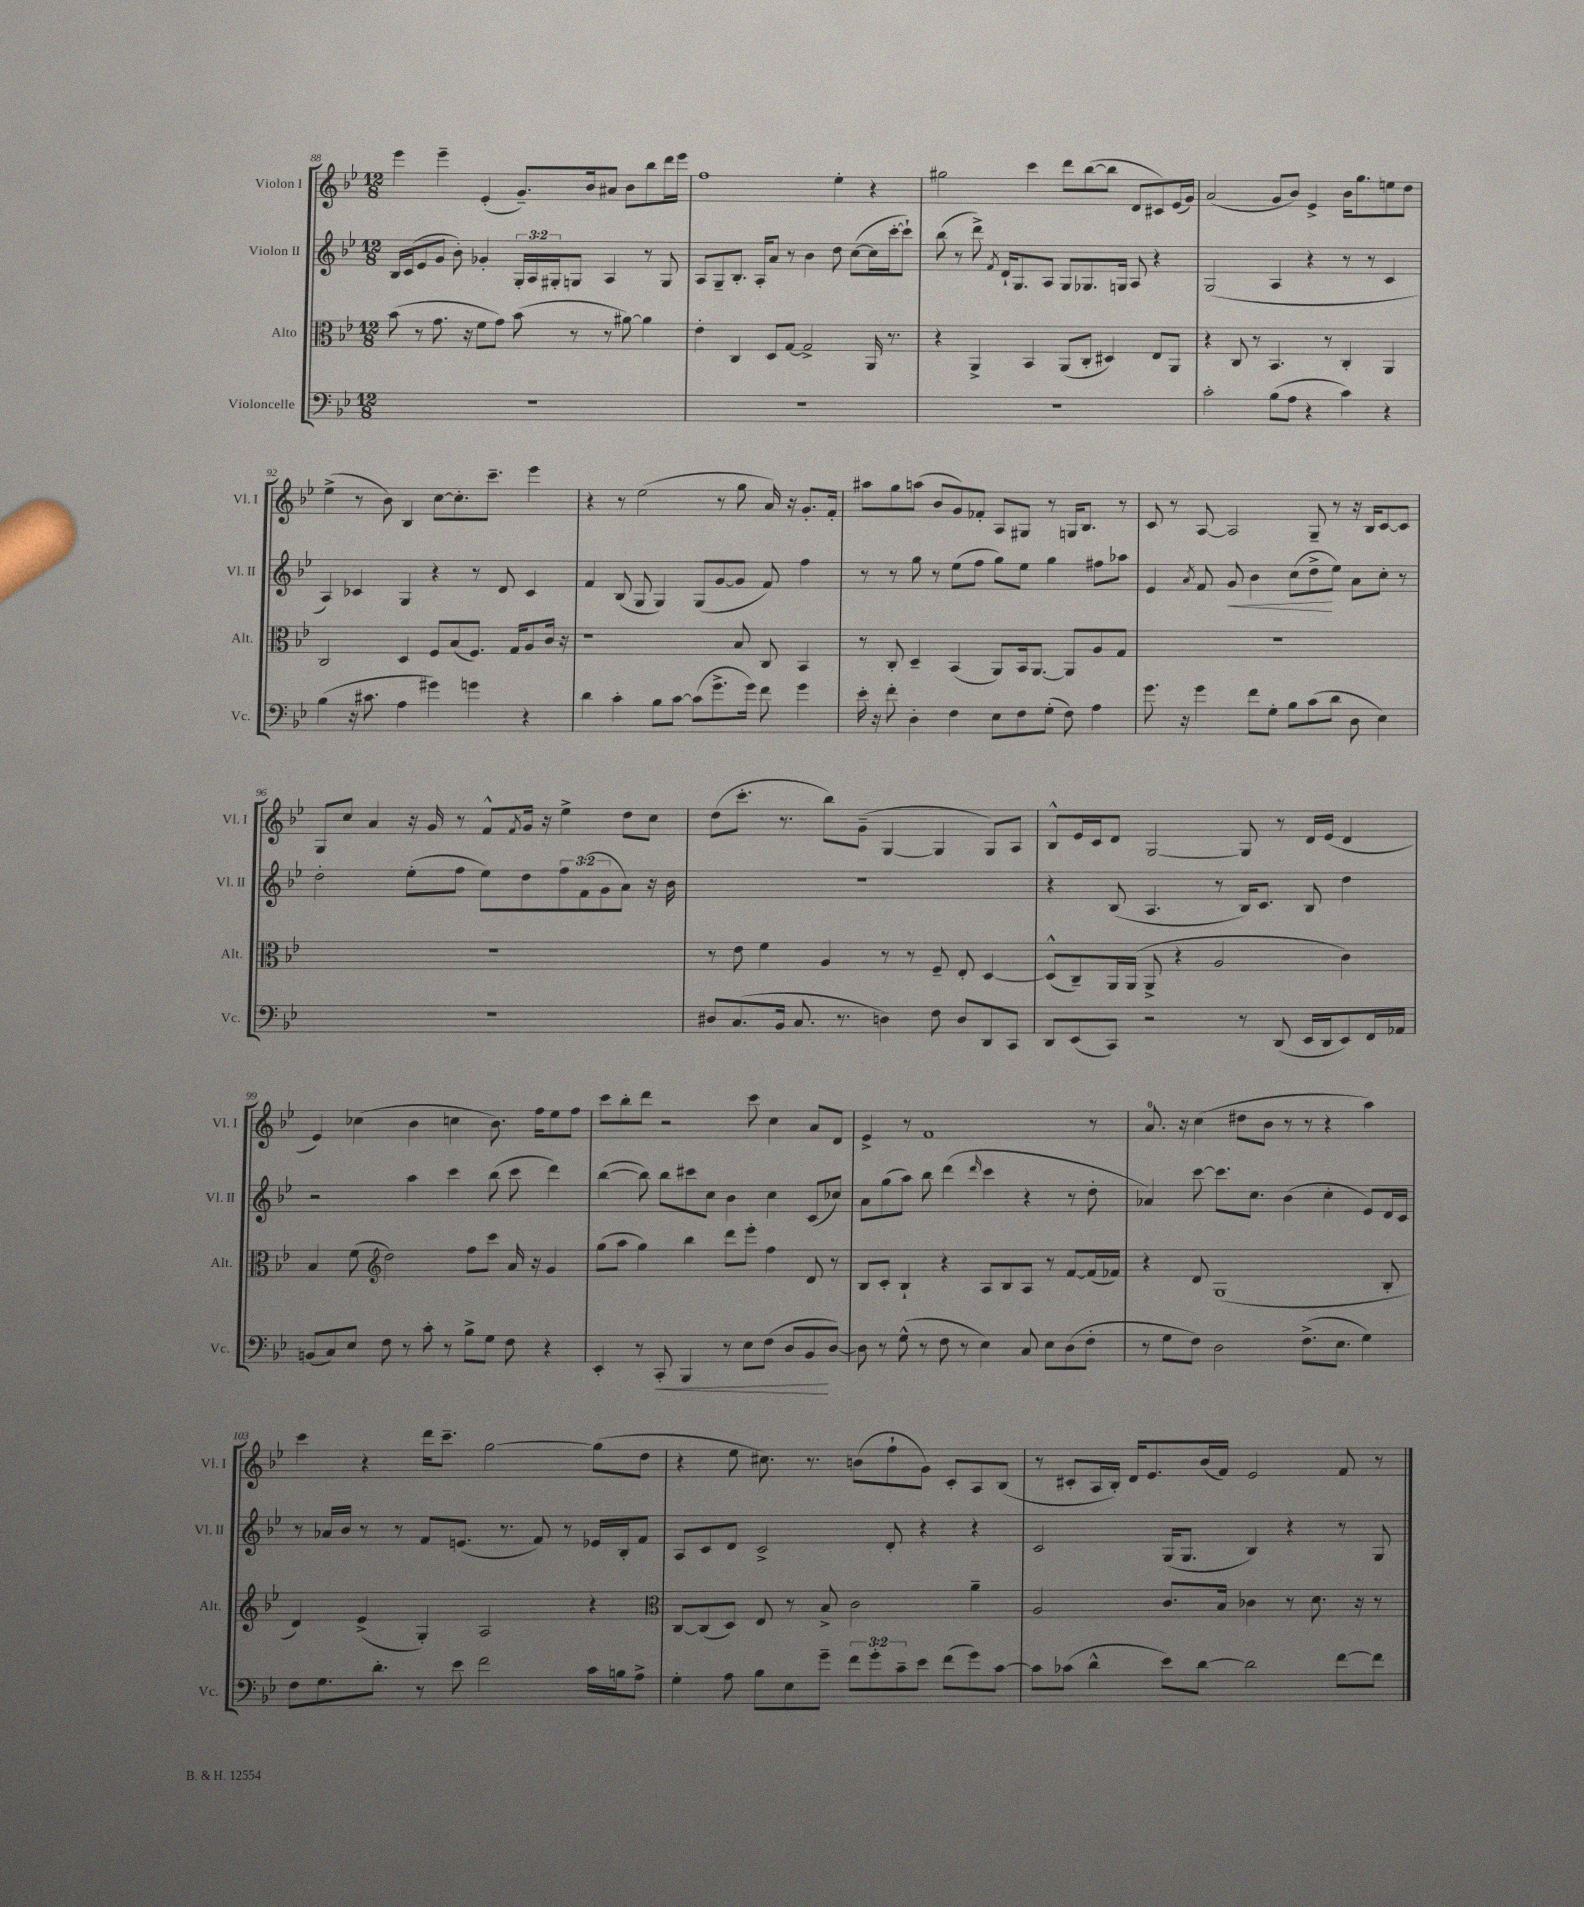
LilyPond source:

<<
\new StaffGroup <<
\new Staff = "s0" \with { instrumentName = "Violon I" shortInstrumentName = "Vl. I" } {
    \clef treble \key bes \major \numericTimeSignature \time 12/8
    ees'''4 ees'''4-- ees'4-.( g'8.--) bes'16 ais'8 bes'8 bes''8 d'''16 ees'''16 |
    f''1 ees''4-. r4 |
    gis''2 c'''4 d'''8 bes''8~( bes''8 d'8 cis'8) ees'16( g'16) |
    a'2( g'8 bes'8) ees'4-> bes'16 g''8. e''8 d''8 |
    ees''4->( r8 bes'8) bes4 c''8~ c''8.-. c'''8.-- ees'''4 |
    r4 r8 ees''2( r8 g''8 a'16) r16 g'8.-. f'16-. |
    ais''8 g''8 a''8( bes'8 g'8) fes'8-. a8 gis8 r8 g16 bes8. r8 |
    c'8 r8 a8~ a2 g8-- r8 r16 bes16 c'8~ c'8 |
    g8 c''8 a'4 r16 g'16 r8 f'8-^ \acciaccatura { f'8 } g'16 r16 ees''4-> d''8 c''8 |
    d''8( c'''8.-. r8. bes''8) g'8--( g4~ g4 g8) a8 |
    bes8-^ ees'16 c'16 d'8 g2~ g8 r8 d'16 ees'16( d'4 |
    ees'4) ces''4( bes'4 c''4 bes'8.) f''16 ees''8 f''8 |
    c'''8 bes''8-. d'''8 r2 c'''8 c''4 a'8 d'8 |
    ees'4-> r8 f'1 r8 |
    a'8.-0 r16 c''4( dis''8 bes'8 r8 r8 r4 a''4) |
    c'''4 r4 d'''16 c'''8.-- g''2~ g''8( d''8 |
    r4 ees''8 cis''8.) r8. b'8( f''8-! g'8) c'8-. a8 bes8( |
    r8 cis'8-. a16 bes16-.) d'16 ees'8. bes'16( f'16) ees'2 f'8 r8 \bar "|." |
}
\new Staff = "s1" \with { instrumentName = "Violon II" shortInstrumentName = "Vl. II" } {
    \clef treble \key bes \major \numericTimeSignature \time 12/8 \override Staff.TupletNumber.text = #tuplet-number::calc-fraction-text
    bes16 c'16( ees'8 g'8 bes'8-.) ges'4-. \tuplet 3/2 { g16-. a16 gis16-. } g8 a4 r8 g8 |
    a8 g8-- bes8.-. a16-. a'8 r8 bes'4 d''8 c''8~( c''16 c'''16~-. c'''8-!) |
    bes''8( r8 d'''8->) \acciaccatura { f'8 } d'16-! g8. a8 g8 ges8. g16 a8 r4 |
    g2( a4 r4 r8 r8 c'4 |
    a4) ces'4 g4 r4 r8 d'8 ces'4 |
    f'4 bes8( g8 g4) g8( g'8~ g'8 f'8) f''4 |
    r8 r8 g''8 r8 ees''8( f''8 g''8) ees''8 g''4 fis''8 aes''8 |
    ees'4 \acciaccatura { a'8 } f'8 g'8\< bes'4 c''8( d''8->\! ees''8) a'8 c''8-. r8 |
    d''2-. ees''8-.( f''8 ees''8) d''8 \tuplet 3/2 { f''8 f'8( g'8 } a'8) r16 bes'16 |
    R1. |
    r4 bes8( a4. r8 bes16) c'8. bes8 d''4 |
    r2 a''4 c'''4 bes''8( c'''8 d'''4) |
    bes''4~( bes''8) bes''8 cis'''8 c''8 bes'4 c''4 c'8( ces''8) |
    a'8 g''8( a''8) bes''8 d'''4( \grace { d'''16 } c'''4 r4 r8 d''8-. |
    aes'4) c'''8~ c'''8. c''8. bes'4( c''4-. ees'8) d'16 c'16 |
    r8 aes'16 bes'16 r8 r8 f'8 e'8.( r8. f'8) r8 ees'16 bes16-. f'8 |
    a8 c'8 d'8 c'2-> d'8-. r4 r4 |
    c'2 g16( g8. bes4) r4 r8 g8 \bar "|." |
}
\new Staff = "s2" \with { instrumentName = "Alto" shortInstrumentName = "Alt." } {
    \clef alto \key bes \major \numericTimeSignature \time 12/8
    bes'8( r8 g'8. r16 f'8 g'8) bes'8( r8 r8 ais'8~) ais'4 |
    ees'4-. c4 d8 g8~ g2-> a,16 r8. |
    r4 a,4-> bes,4 a,8( c8-. dis4) ees8 a,8 |
    r4 c8 r8 bes,4. r8 c4-. a,4 |
    c2 d4 f8 bes8( f8.) g16 a8 c'16 r16 |
    r1 bes8 c8 bes,4 |
    r8 c8-. d4-- bes,4( a,8) bes,16 a,8.~ a,8 a8 g8 |
    R1. |
    R1. |
    r8 ees'8 f'4 a4 r8 r8 f8-- ees8-. d4~ |
    d8-^( c8--) a,16 a,16( a,8-> r4 a2 c'4) |
    bes4 f'8( \clef treble d''2) f''8 c'''8 a'16 r16 g'4 |
    g''8( a''8 g''4) bes''4 d'''8 ees'''8-. f''4 d'8 r8 |
    bes8 c'8-. bes4-! r4 a8 bes8 a8 r8 f'8~ f'16( fes'16) |
    r4 d'8 g1( bes8-. |
    d'4) ees'4->( g4-.) a2 r4 |
    \clef alto c8~ c8( d8) ees8 r8 bes8-> c'2 a'4-- |
    a2 c'8. bes16 ces'4 r8 d'8. r16 r8 \bar "|." |
}
\new Staff = "s3" \with { instrumentName = "Violoncelle" shortInstrumentName = "Vc." } {
    \clef bass \key bes \major \numericTimeSignature \time 12/8 \override Staff.TupletNumber.text = #tuplet-number::calc-fraction-text
    R1. |
    R1. |
    R1. |
    c'2-. bes8( a8 r4 c'4) r4 |
    bes4( r16 cis'8. a4 gis'4) g'4 r4 |
    d'4 c'4-. bes8 c'8~ c'8( g'8.-> g'16) f'8 g'4 |
    ees'16-. r16 f'8-. d4-. f4 ees8 f8 g8-.( f8) a4 |
    g'8. r16 g'4 f'8 g8-. bes8 c'8( d'8 d8 ees4) |
    R1. |
    dis8 c8.( bes,16 c8. r8. d4) f8 d8 d,8 c,8 |
    d,8 ees,8( c,8) r2 r8 d,8( ees,16 d,16 ees,8) f,16 aes,16 |
    b,8( c8) ees8 f8 r8 c'8-. r8 bes8-> g8 f8 r4 |
    ees,4-. r8 c,8-.\< bes,,4 r8 ees8 f8( d8 bes,8\! d8~) |
    d8 r8 g8-^( r8 f8 r8 ees4) c8 ees8 d8( f8-. |
    r8 g8 f8) d2 f8.->( ees8. g4) |
    f8 g8. d'8.-. r8 ees'8 f'2 c'16 b16 a8-> |
    g4-. a8 bes8 ees8 g'8-- \tuplet 3/2 { f'8 g'8-. c'8-- } ees'8 f'8( g'8) c'8~ |
    c'8 ces'8( d'4-^ ees'8) d'8~ d'2 f'8~ f'8 \bar "|." |
}
>>
>>
\layout { \context { \Score currentBarNumber = #88 } }
